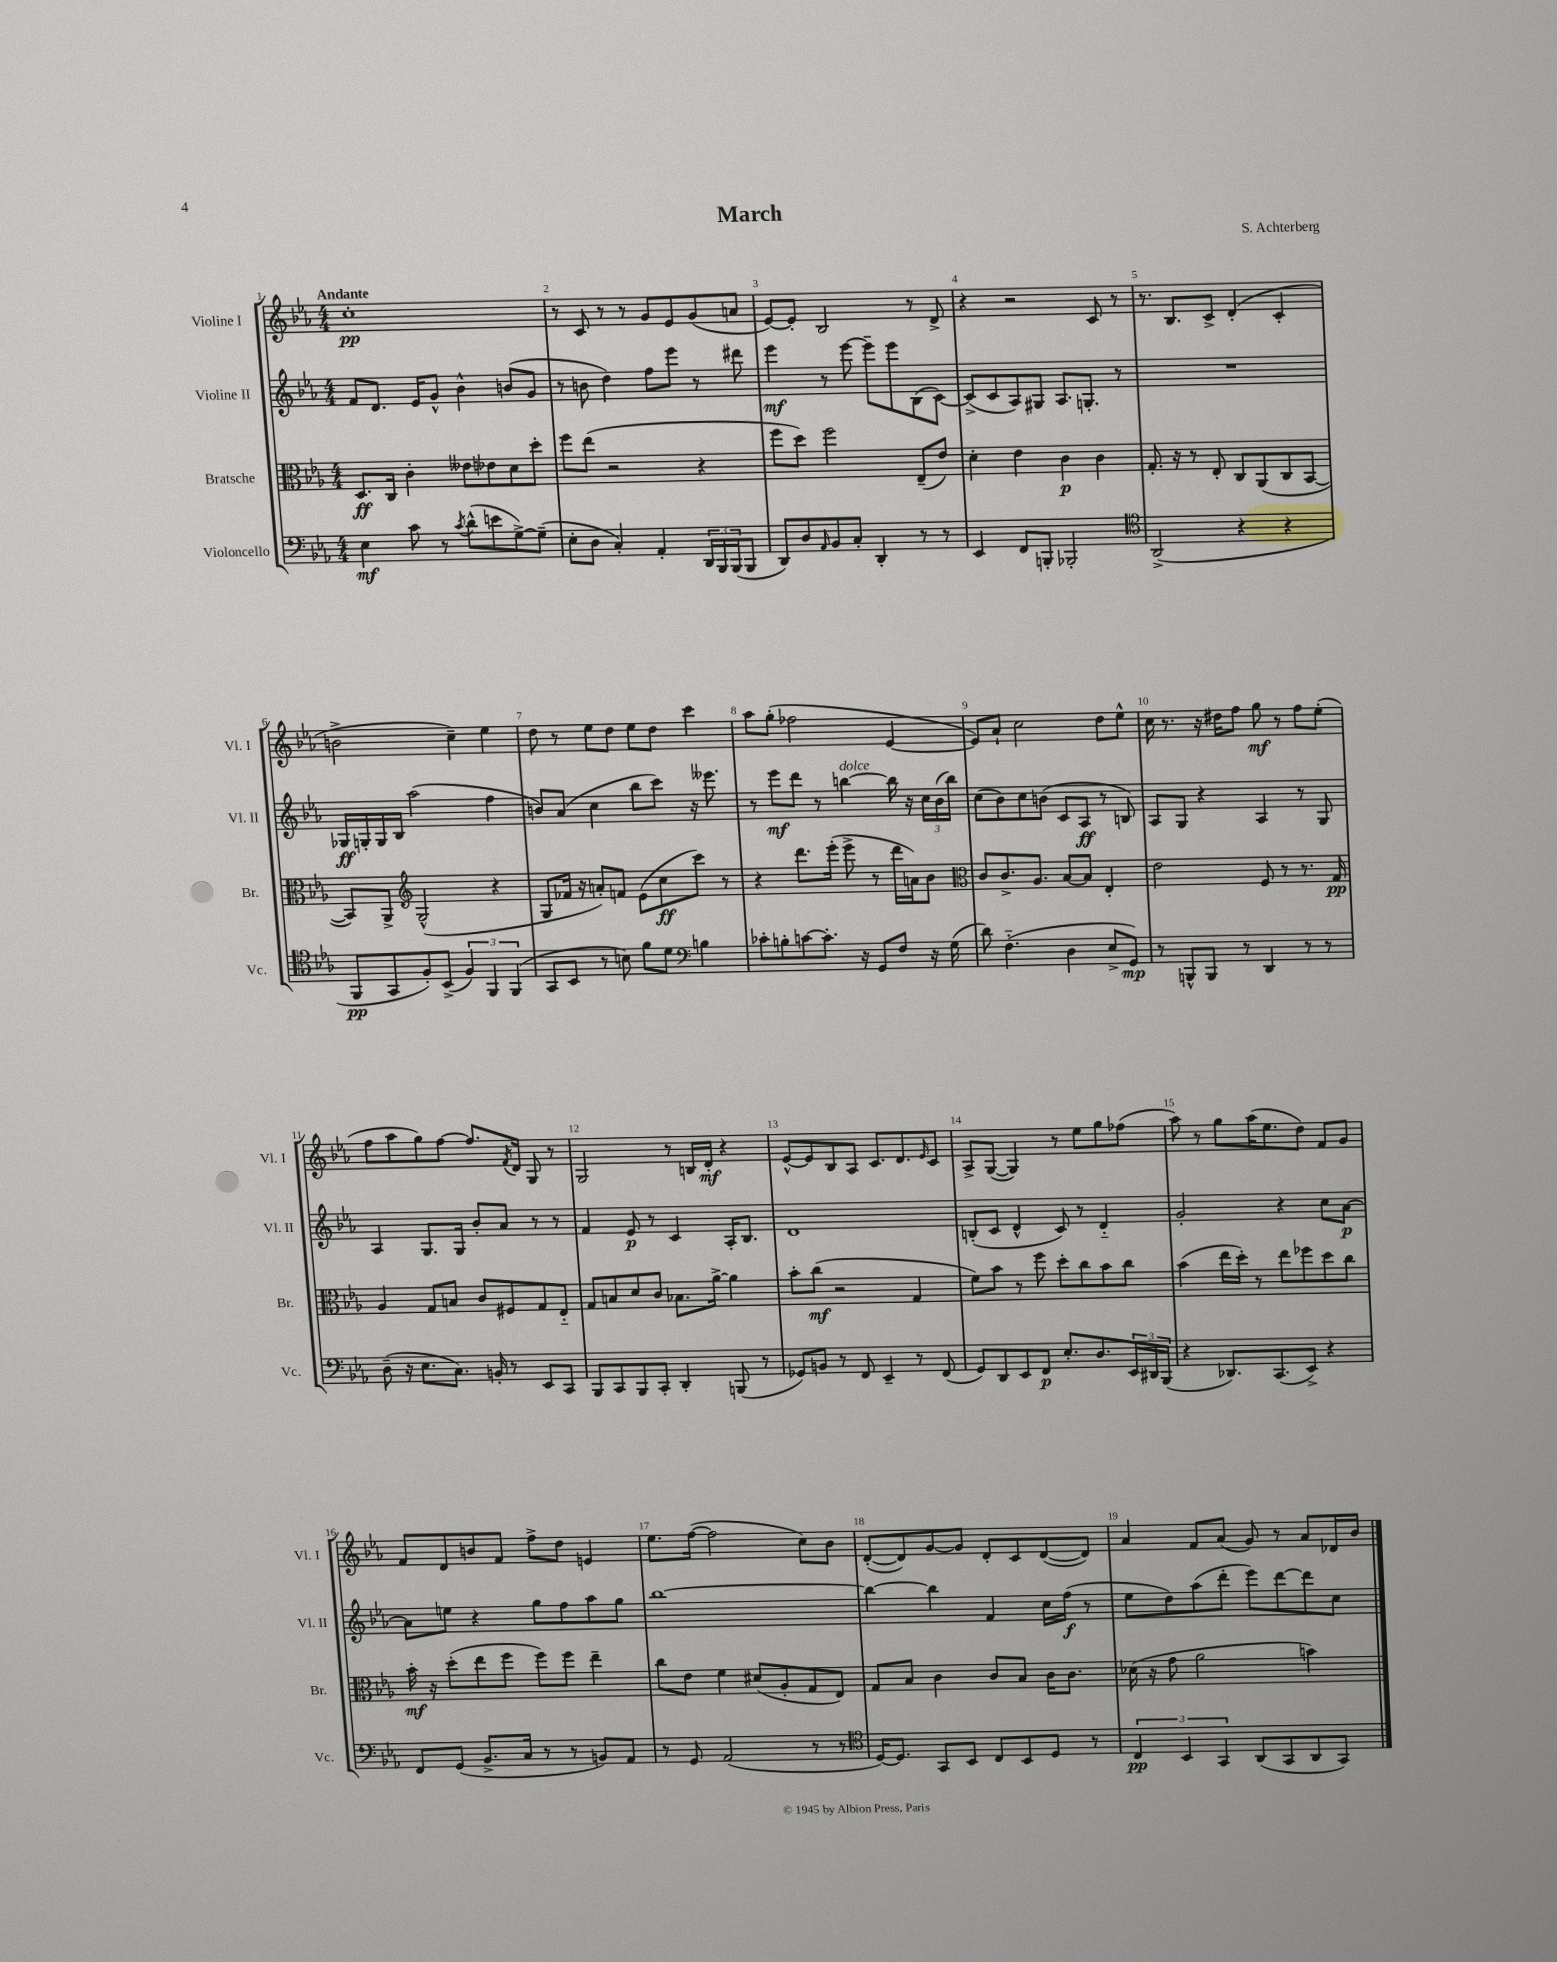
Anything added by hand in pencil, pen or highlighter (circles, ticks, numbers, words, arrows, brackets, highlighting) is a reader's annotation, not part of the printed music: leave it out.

**kern	**dynam	**kern	**dynam	**kern	**dynam	**kern	**dynam
*part4	*part4	*part3	*part3	*part2	*part2	*part1	*part1
*staff4	*staff4	*staff3	*staff3	*staff2	*staff2	*staff1	*staff1
*I"Violoncello	*	*I"Bratsche	*	*I"Violine II	*	*I"Violine I	*
*I'Vc.	*	*I'Br.	*	*I'Vl. II	*	*I'Vl. I	*
*clefF4	*	*clefC3	*	*clefG2	*	*clefG2	*
*k[b-e-a-]	*	*k[b-e-a-]	*	*k[b-e-a-]	*	*k[b-e-a-]	*
*M4/4	*	*M4/4	*	*M4/4	*	*M4/4	*
=1	=1	=1	=1	=1	=1	=1	=1
!	!	!	!	!	!	!LO:TX:a:B:t=Andante	!
4E-\	mf	8.D/L	ff	8f/L	.	1cc'	pp
.	.	.	.	8.d/J	.	.	.
.	.	16C/Jk	.	.	.	.	.
8c\	.	4c'\	.	.	.	.	.
.	.	.	.	16e-/KL	.	.	.
8r	.	.	.	8g^^/J	.	.	.
8qc/	.	.	.	.	.	.	.
(8d^^\L	.	8e--X\L	.	4b-^^\	.	.	.
8en\	.	8e-X\	.	.	.	.	.
[8G^\)	.	8d\	.	(8bn/L	.	.	.
(8G~\J]	.	8dd'\J	.	8g/J	.	.	.
=2	=2	=2	=2	=2	=2	=2	=2
8E-'\L	.	8ff\L	.	8r	.	8r	.
8D\J	.	(8ee-\J	.	8bn\	.	8c/	.
4C'/)	.	2r	.	4dd\)	.	8r	.
.	.	.	.	.	.	8r	.
4AA-'/	.	.	.	8ff\L	.	8g/L	.
.	.	.	.	8eee-\J	.	8e-/	.
24DD/LL	.	4r	.	8r	.	(8g/	.
24BBB-/	.	.	.	.	.	.	.
(24BBB-/J	.	.	.	.	.	.	.
8BBB-/J	.	.	.	8ddd#X\	.	8an/J	.
=3	=3	=3	=3	=3	=3	=3	=3
8DD/L)	.	8ff\L	.	4eee-\	mf	[8e-/L)	.
8D/	.	8dd\J)	.	.	.	8e-'/J]	.
16qqAA-/	.	.	.	.	.	.	.
8BB-/	.	2ff\	.	8r	.	2B-/	.
8C'/J	.	.	.	[8eee-\	.	.	.
4DD'/	.	.	.	8eee-~\L]	.	.	.
.	.	.	.	8eee-\	.	.	.
8r	.	(8E-~/L	.	(8B-\	.	8r	.
8r	.	8e-/J)	.	[8c\J)	.	8d^/	.
=4	=4	=4	=4	=4	=4	=4	=4
4EE-/	.	4d'\	.	(8c^/L]	.	4r	.
.	.	.	.	8c/	.	.	.
8FF/L	.	4e-\	.	8A-/)	.	2r	.
8BBBn'/J	.	.	.	8G#X/J	.	.	.
2BBB-X'/	.	4c\	p	8.A-/L	.	.	.
.	.	.	.	8.Gn'/J	.	.	.
.	.	4c\	.	.	.	8c/	.
.	.	.	.	8r	.	8r	.
=5	=5	=5	=5	=5	=5	=5	=5
*clefC4	*	*	*	*	*	*	*
(2AA-^/	.	8.G'/	.	1r	.	8.r	.
.	.	16r	.	.	.	8.B-/L	.
.	.	8r	.	.	.	.	.
.	.	8E-'/	.	.	.	8c^/J	.
4r	.	8C/L	.	.	.	(4d'/	.
.	.	(8AA-/	.	.	.	.	.
4r	.	8C/	.	.	.	4c'/	.
.	.	[8BB-/J	.	.	.	.	.
!!LO:LB:g=z
=6	=6	=6	=6	=6	=6	=6	=6
8FF/L	pp	8BB-/L])	.	16G-X/LL	ff	2bn^\	.
.	.	.	.	16Gn'/	.	.	.
8GG/	.	8AA-^/J	.	16G/	.	.	.
.	.	.	.	16B-/JJ	.	.	.
*	*	*clefG2	*	*	*	*	*
8F'/)	.	(2G^^/	.	(2aa-\	.	.	.
(8BB-^/J	.	.	.	.	.	.	.
6F/)	.	.	.	.	.	4cc~\)	.
6FF/	.	.	.	.	.	.	.
.	.	4r	.	4ff\	.	4ee-\	.
(6FF/	.	.	.	.	.	.	.
=7	=7	=7	=7	=7	=7	=7	=7
8GG/L	.	8G/L	.	8bn/L)	.	8dd\	.
8BB-/J	.	16f-X/Jk	.	(8a-/J	.	8r	.
.	.	16r	.	.	.	.	.
8r	.	8an'/L)	.	4cc\	.	8ee-\L	.
8Bn\)	.	8fn/J	.	.	.	8dd\J	.
8f\L	.	(8e-\L	.	8bb-\L	.	8ee-\L	.
8d\J	.	8cc\	ff	8ccc\J)	.	8dd\J	.
*clefF4	*	*	*	*	*	*	*
4Bn\	.	8ccc\J)	.	16r	.	4ccc\	.
.	.	.	.	8.eee--X\	.	.	.
.	.	8r	.	.	.	.	.
=8	=8	=8	=8	=8	=8	=8	=8
8c-X'\L	.	4r	.	8r	.	8aa-\L	.
8Bn'\	.	.	.	8eee-\L	mf	(8gg'\J	.
[8cn\	.	8.ddd\L	.	8ddd\J	.	2ff-X\	.
8.c'\J]	.	.	.	8r	.	.	.
.	.	(16eee-'\Jk	.	.	.	.	.
!	!	!	!	!LO:TX:a:i:t=dolce	!	!	!
.	.	8eee-^\	.	[4bbn\	.	.	.
16r	.	.	.	.	.	.	.
8GG/L	.	8r	.	.	.	.	.
8F/J	.	16ddd\LL	.	16bb\]	.	[4e-/	.
.	.	16an\J)	.	16r	.	.	.
16r	.	8b-\J	.	24cc\LL	.	.	.
.	.	.	.	(24b-\	.	.	.
(16G\	.	.	.	.	.	.	.
.	.	.	.	24bb\JJ)	.	.	.
=9	=9	=9	=9	=9	=9	=9	=9
*	*	*clefC3	*	*	*	*	*
8d\)	.	8c/L	.	(8cc\L	.	8e-/L])	.
(4.F\	.	8.c^/	.	8b-\)	.	8a-`/J	.
.	.	.	.	8cc\	.	2cc\	.
.	.	8.A-/J	.	.	.	.	.
.	.	.	.	(8bn\J	.	.	.
4D\	.	[8B-/L	.	8c/L	.	.	.
.	.	8B-/J]	.	8A-/J	ff	.	.
8E-^/L	.	4E-'/	.	8r	.	8dd\L	.
8GG/J)	mp	.	.	8Bn/)	.	8ee-^^\J	.
=10	=10	=10	=10	=10	=10	=10	=10
8r	.	2e-\	.	8A-/L	.	16cc\	.
.	.	.	.	.	.	8.r	.
8BBBn^^/L	.	.	.	8G/J	.	.	.
8BBB/J	.	.	.	4r	.	16r	.
.	.	.	.	.	.	16dd#X\KL	.
8r	.	.	.	.	.	8ff\J	.
4DD/	.	8F/	.	4A-/	.	8gg\	mf
.	.	8r	.	.	.	8r	.
8r	.	8.r	.	8r	.	8ff\L	.
8r	.	.	.	8G/	.	(8ee-'\J	.
.	.	16G/	pp	.	.	.	.
!!LO:LB:g=z
=11	=11	=11	=11	=11	=11	=11	=11
(8D~\	.	4A-/	.	4A-/	.	8ff\L	.
16r	.	.	.	.	.	8aa-\	.
8.E-\L	.	.	.	.	.	.	.
.	.	8G/L	.	8.G/L	.	8gg\)	.
8.C\J)	.	8Bn/J	.	.	.	[8ff\J	.
.	.	.	.	16G/Jk	.	.	.
.	.	8c/L	.	8b-'/L	.	8.ff/L]	.
16BBn'/	.	.	.	.	.	.	.
8r	.	8F#X/	.	8a-/J	.	.	.
.	.	.	.	.	.	8qf/	.
.	.	.	.	.	.	16d/Jk	.
8EE-/L	.	8G/	.	8r	.	8G/	.
8CC/J	.	8E-/J	.	8r	.	8r	.
=12	=12	=12	=12	=12	=12	=12	=12
8BBB-/L	.	8G/L	.	4f/	.	2G/	.
8CC/	.	8Bn/	.	.	.	.	.
8BBB-/	.	8d/	.	8e-/	p	.	.
8CC'/J	.	8c/J	.	8r	.	.	.
4DD'/	.	8.B-X\L	.	4c/	.	8r	.
.	.	.	.	.	.	16Bn/LL	.
.	.	[16a-^\Jk	.	.	.	16d'/JJ	mf
(8BBBn/	.	4a-\]	.	16A-'/KL	.	4r	.
.	.	.	.	8.B-/J	.	.	.
8r	.	.	.	.	.	.	.
=13	=13	=13	=13	=13	=13	=13	=13
8GG-X/L)	.	8b-'\L	.	1d	.	[8e-^^/L	.
8BBn/J	.	(8cc\J	mf	.	.	8e-/]	.
8r	.	2r	.	.	.	8B-/	.
8FF/	.	.	.	.	.	8A-/J	.
4EE-~/	.	.	.	.	.	8.c/L	.
.	.	.	.	.	.	8.d/	.
8r	.	4G/	.	.	.	.	.
.	.	.	.	.	.	16qqe-/	.
(8FF/	.	.	.	.	.	8c/J	.
=14	=14	=14	=14	=14	=14	=14	=14
8GG/L)	.	8f\L)	.	(8Bn'/L	.	8A-^/L	.
8DD/	.	8b-\J	.	8c/J	.	([8G/J	.
8EE-/	.	8r	.	4d^^/	.	4G/])	.
8FF/J	p	8ff\	.	.	.	.	.
8.E-'/L	.	8dd'\L	.	8c/)	.	8r	.
.	.	8cc\	.	8r	.	8ee-\L	.
8.D/	.	.	.	.	.	.	.
.	.	8b-\	.	4d/	.	8gg\	.
24EE-/L	.	8cc\J	.	.	.	(8ff-X\J	.
24DD#X/	.	.	.	.	.	.	.
(24BBB-/JJ	.	.	.	.	.	.	.
=15	=15	=15	=15	=15	=15	=15	=15
4r	.	(4b-\	.	2g'/	.	8aa-\)	.
.	.	.	.	.	.	8r	.
8.DD-X/L)	.	16ee-\LL	.	.	.	8gg\L	.
.	.	16dd'\JJ)	.	.	.	.	.
.	.	8r	.	.	.	(16aa-\K	.
(8.CC/	.	.	.	.	.	8.ee-\	.
.	.	8ee-\L	.	4r	.	.	.
8EE-^/J)	.	8ff-X\	.	.	.	8dd\J)	.
4r	.	8dd\	.	8cc\L	.	8f/L	.
.	.	8cc\J	.	[8a-\J	p	8g/J	.
!!LO:LB:g=z
=16	=16	=16	=16	=16	=16	=16	=16
8FF/L	.	16b-'\	mf	8a-\L]	.	8f/L	.
.	.	16r	.	.	.	.	.
(8GG/J	.	(8dd'\L	.	8een\J	.	8d/	.
8.BB-^/L	.	8ee-\	.	4r	.	8bn/	.
.	.	8ff\J	.	.	.	8f/J	.
16C/Jk	.	.	.	.	.	.	.
8r	.	8ff\L)	.	8gg\L	.	8ff^\L	.
8r	.	8ff\J	.	8ff\	.	8dd\J	.
8BBn/L)	.	4ee-~\	.	8aa-\	.	4en/	.
8AA-/J	.	.	.	8gg\J	.	.	.
=17	=17	=17	=17	=17	=17	=17	=17
8r	.	8cc\L	.	[1bb-	.	8.ee-\L	.
8GG/	.	8e-\J	.	.	.	.	.
.	.	.	.	.	.	([16ff\Jk	.
(2AA-/	.	4f\	.	.	.	2ff\]	.
.	.	(8d#X/L	.	.	.	.	.
.	.	8A-'/	.	.	.	.	.
8r	.	8G/	.	.	.	8cc\L)	.
8r	.	8E-/J)	.	.	.	8b-\J	.
=18	=18	=18	=18	=18	=18	=18	=18
*clefC4	*	*	*	*	*	*	*
[16D/KL)	.	8G/L	.	4bb-\_	.	([8d'/L	.
8.D/J]	.	.	.	.	.	.	.
.	.	8B-/J	.	.	.	8d/])	.
8GG/L	.	4c\	.	4bb-\]	.	[8g/	.
8BB-/J	.	.	.	.	.	8g/J]	.
8C/L	.	8c/L	.	4f/	.	8d'/L	.
8BB-/	.	8B-/J	.	.	.	8c/	.
8D/J	.	16c\KL	.	16cc\LL	.	([8d/	.
.	.	8.c\J	.	(16ff\JJ	f	.	.
8r	.	.	.	8r	.	8d/J])	.
=19	=19	=19	=19	=19	=19	=19	=19
6C/	pp	(16d-X\	.	8ee-\L	.	4a-/	.
.	.	16r	.	.	.	.	.
.	.	8g\	.	8dd\)	.	.	.
6BB-/	.	.	.	.	.	.	.
.	.	2a-\	.	(8aa-\	.	8f/L	.
6GG/	.	.	.	.	.	.	.
.	.	.	.	8ddd'\J	.	(8a-/J	.
(8AA-/L	.	.	.	8eee-\L)	.	8g/)	.
8GG/	.	.	.	[8ddd\	.	8r	.
8AA-/	.	4bn\)	.	8ddd\]	.	8a-/L	.
8GG/J)	.	.	.	8cc\J	.	16d-X/L	.
.	.	.	.	.	.	16b-/JJ	.
==	==	==	==	==	==	==	==
*-	*-	*-	*-	*-	*-	*-	*-
